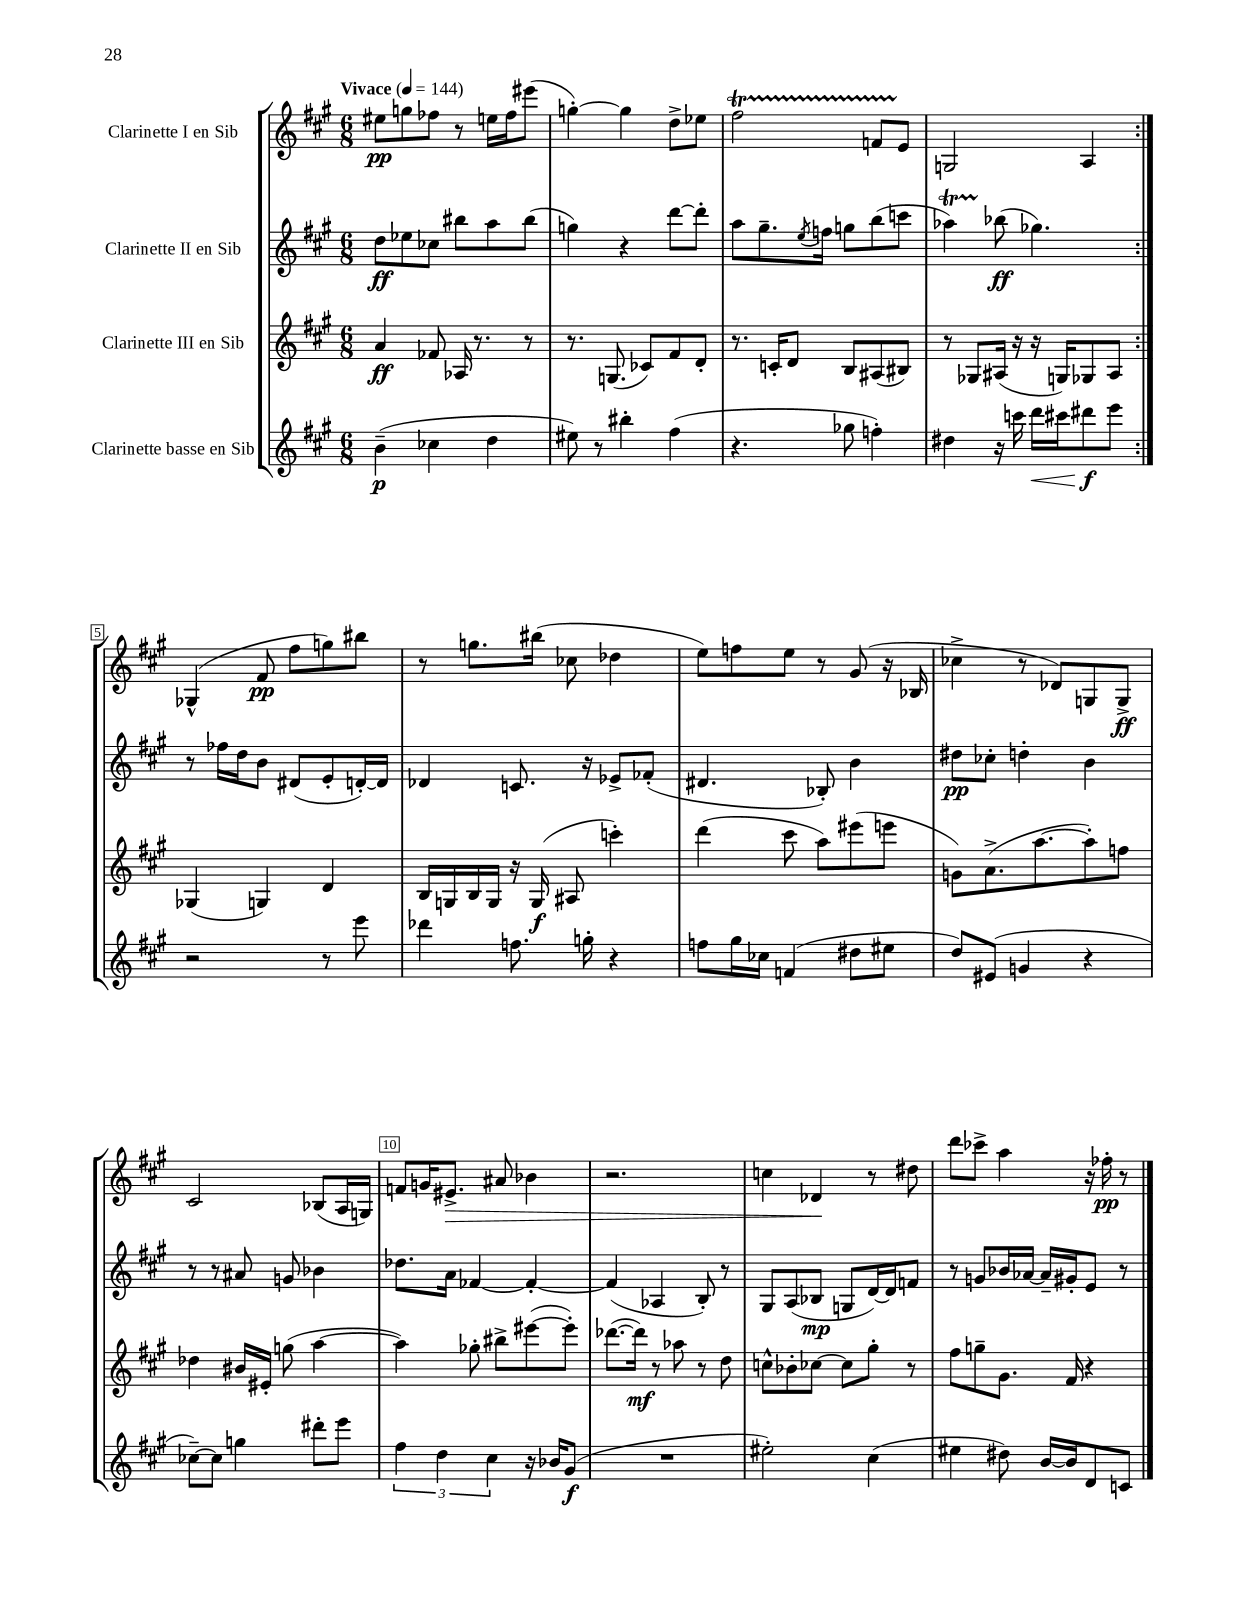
<<
\new StaffGroup <<
\new Staff = "s0" \with { instrumentName = "Clarinette I en Sib" } {
    \clef treble \key a \major \numericTimeSignature \time 6/8 \tempo "Vivace" 4 = 144
    \repeat volta 2 { eis''8\pp g''8 fes''8 r8 e''16 fes''16 eis'''8( |
    g''4~-.) g''4 d''8-> ees''8 |
    fis''2\startTrillSpan f'8 e'8\stopTrillSpan |
    g2 a4 | }
    ges4-^( fis'8\pp fis''8 g''8) bis''8 |
    r8 g''8. bis''16( ces''8 des''4 |
    e''8) f''8 e''8 r8 gis'8( r16 bes16 |
    ces''4-> r8 des'8) g8 g8->\ff |
    cis'2 bes8( a16 g16) |
    f'8 g'16 eis'8.->\> ais'8 bes'4 |
    r2. |
    c''4 des'4\! r8 dis''8 |
    d'''8 ces'''8-> a''4 r16 fes''16-.\pp r8 \bar "|." |
}
\new Staff = "s1" \with { instrumentName = "Clarinette II en Sib" } {
    \clef treble \key a \major \numericTimeSignature \time 6/8
    \repeat volta 2 { d''8\ff ees''8 ces''8 bis''8 a''8 bis''8( |
    g''4) r4 d'''8~ d'''8-. |
    a''8 gis''8.-- \acciaccatura { e''8 } f''16 g''8 b''8( c'''8 |
    aes''4\startTrillSpan) bes''8\stopTrillSpan\ff( ges''4.) | }
    r8 fes''16 d''16 b'8 dis'8( e'8-. d'16~-.) d'16 |
    des'4 c'8. r16 ees'8-> fes'8-.( |
    dis'4. bes8-.) b'4 |
    dis''8\pp ces''8-. d''4-. b'4 |
    r8 r8 ais'8 g'8 bes'4 |
    des''8. a'16 fes'4~ fes'4~-. |
    fes'4( aes4 b8-.) r8 |
    gis8 a8( bes8\mp g8 d'16~) d'16 f'8 |
    r8 g'8 bes'16 aes'16~ aes'16-- gis'16-. e'8 r8 \bar "|." |
}
\new Staff = "s2" \with { instrumentName = "Clarinette III en Sib" } {
    \clef treble \key a \major \numericTimeSignature \time 6/8
    \repeat volta 2 { a'4\ff fes'8 aes16 r8. r8 |
    r8. g8.( ces'8) fis'8 d'8-. |
    r8. c'16-. d'8 b8 ais8( bis8) |
    r8 ges8 ais16( r16 r16 g16) ges8 ais8 | }
    ges4( g4) d'4 |
    b16 g16 b16 g16 r16 g16\f( ais8 c'''4-.) |
    d'''4( cis'''8 a''8) eis'''8( e'''8 |
    g'8) a'8.->( a''8.~ a''8-.) f''8 |
    des''4 bis'16 eis'16-. g''8( a''4~ |
    a''4) ges''8-. bis''8-> eis'''8~( eis'''8-.) |
    des'''8.~( des'''16\mf) r8 aes''8 r8 d''8 |
    c''8-^ bes'8-. ces''8~ ces''8 gis''8-. r8 |
    fis''8 g''8-- gis'8. fis'16 r4 \bar "|." |
}
\new Staff = "s3" \with { instrumentName = "Clarinette basse en Sib" } {
    \clef treble \key a \major \numericTimeSignature \time 6/8
    \repeat volta 2 { b'4--\p( ces''4 d''4 |
    eis''8) r8 bis''4-. fis''4( |
    r4. ges''8 f''4-.) |
    dis''4 r16 c'''16 d'''16\< cis'''16 dis'''8\f\! e'''8 | }
    r2 r8 e'''8 |
    des'''4 f''8. g''16-. r4 |
    f''8 gis''16 ces''16 f'4( dis''8 eis''8 |
    d''8) eis'8( g'4 r4 |
    ces''8~--) ces''8 g''4 dis'''8-. e'''8 |
    \tuplet 3/2 { fis''4 d''4 cis''4 } r16 bes'16 gis'8\f( |
    R2. |
    eis''2-.) cis''4( |
    eis''4 dis''8) b'16~ b'16 d'8 c'8 \bar "|." |
}
>>
>>
\layout { \context { \Score \override BarNumber.break-visibility = ##(#f #t #t) barNumberVisibility = #(every-nth-bar-number-visible 5) \override BarNumber.stencil = #(make-stencil-boxer 0.1 0.3 ly:text-interface::print) } }
